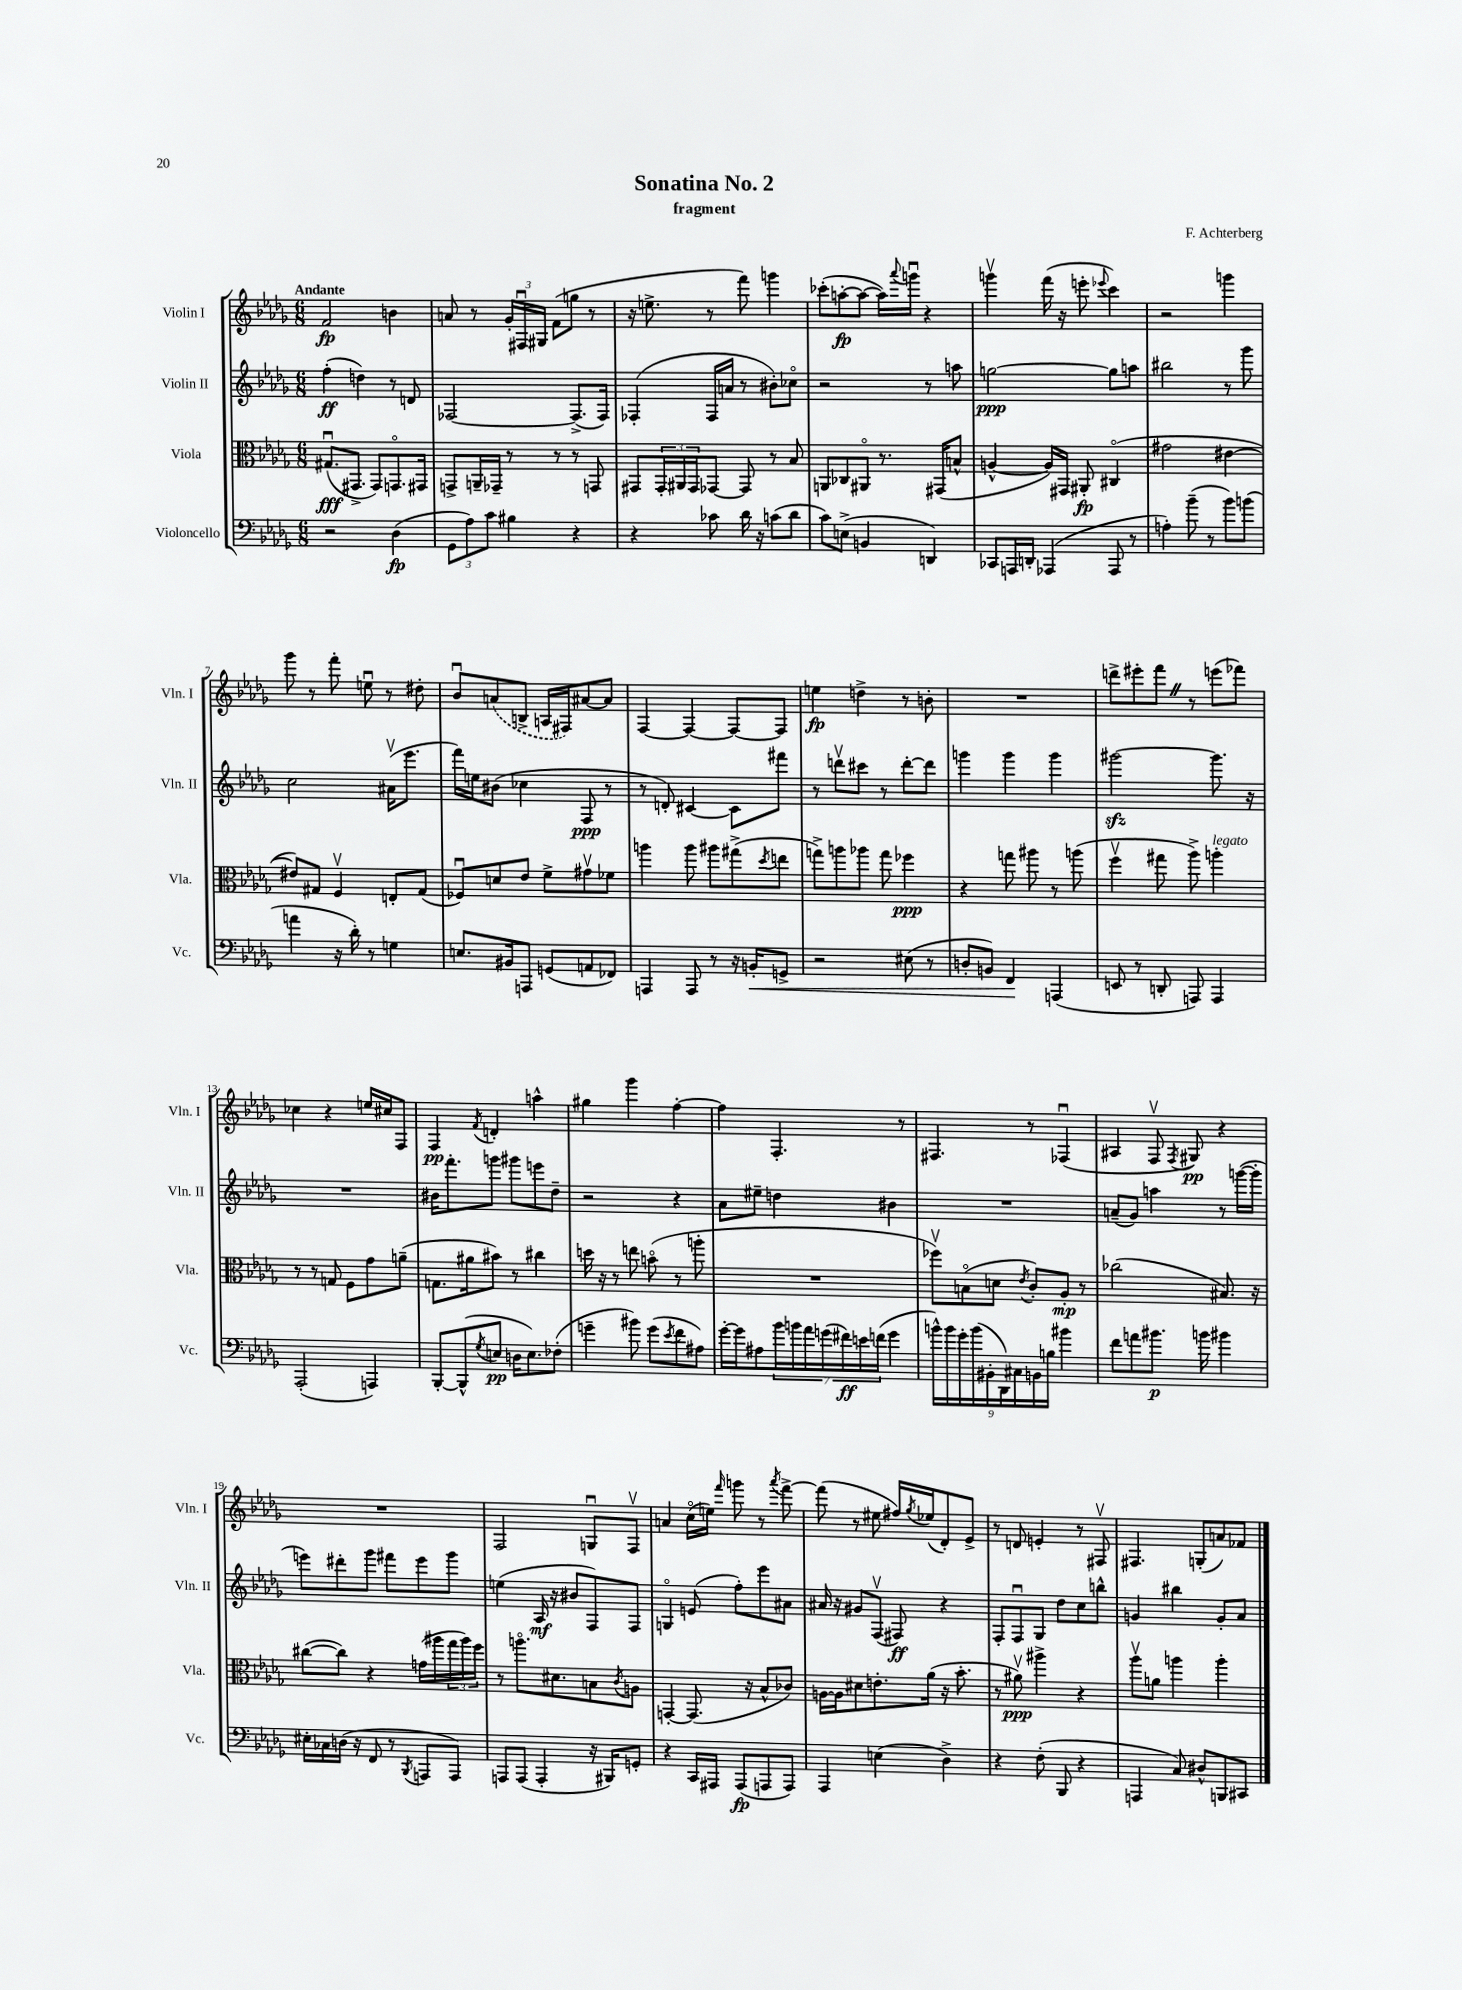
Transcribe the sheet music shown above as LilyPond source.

\header { title = "Sonatina No. 2" composer = "F. Achterberg" subtitle = "fragment" }
<<
\new StaffGroup <<
\new Staff = "s0" \with { instrumentName = "Violin I" shortInstrumentName = "Vln. I" } {
    \clef treble \key des \major \numericTimeSignature \time 6/8 \tempo "Andante"
    f'2\fp b'4 |
    a'8 r8 \tuplet 3/2 { ges'16-. fis16\downbow gis16 } f'8( g''8 r8 |
    r16 e''8.-> r8 f'''8) g'''4 |
    ces'''8-.( a''8~-.\fp a''8~ a''16) \appoggiatura { aes'''8 } g'''16\downbow r4 |
    g'''4\upbow f'''16( r16 e'''8-. \appoggiatura { ees'''8 } c'''4) |
    r2 g'''4 |
    ges'''8 r8 f'''8-. e''8\downbow r8 dis''8-. |
    bes'8\downbow \once \slurDashed a'8( b8-> a16 fis16) ais'8~ ais'8 |
    f4~ f4~ f8~ f8 |
    e''4\fp d''4-> r8 b'8-. |
    R2. |
    d'''8-> eis'''8-. f'''8 \once \override BreathingSign.text = \markup { \musicglyph "scripts.caesura.straight" } \breathe r8 e'''8( fes'''8) |
    ces''4 r4 e''16 cis''16 f8 |
    f4\pp \acciaccatura { f'8 } d'4-. a''4-^ |
    gis''4 ges'''4 f''4~-. |
    f''4 f4.-. r8 |
    fis4. r8 fes4\downbow( |
    ais4 f8\upbow \acciaccatura { f8 } gis8\pp) r4 |
    R2. |
    f2 g8\downbow f8\upbow |
    a'4 c''16\flageolet( e''16) \grace { f'''16 } g'''8 r8 \acciaccatura { aes'''8 } f'''8~-> |
    f'''8( r8 eis''8 fis''16) \acciaccatura { ges''8 } ees''16( des'8-.) ees'8-> |
    r8 d'8 e'4-. r8 fis8\upbow |
    fis4. g8-.( a'8) fes'8 \bar "|." |
}
\new Staff = "s1" \with { instrumentName = "Violin II" shortInstrumentName = "Vln. II" } {
    \clef treble \key des \major \numericTimeSignature \time 6/8
    f''4-.\ff( d''4) r8 d'8 |
    fes2~ fes8.->( fes16) |
    fes4-.( fes16 a'16 r8 bis'8-.) ces''8\flageolet |
    r2 r8 a''8 |
    g''2~\ppp g''8 a''8 |
    bis''2 r8 ges'''8 |
    c''2 ais'16\upbow( ees'''8. |
    f'''16) e''16 bis'8( ces''4 f8\ppp r8 |
    r8 d'8-.) cis'4~ cis'8 fis'''8 |
    r8 d'''8\upbow cis'''8 r8 d'''8~-. d'''8 |
    g'''4 g'''4 g'''4 |
    gis'''2~\sfz gis'''8. r16 |
    R2. |
    bis'16 f'''8.-. g'''8 gis'''8 e'''8 des''8-- |
    r2 r4 |
    aes'8 eis''8-- d''4 bis'4 |
    R2. |
    a'8--( ges'8) a''4 r8 g'''16~( g'''16-. |
    e'''8) dis'''8-. ges'''8 fis'''8 e'''8 ges'''8 |
    e''4( aes16\mf r16 bis'8 f8) f8 |
    g4\flageolet e'8( f''8-.) ees'''8 ais'8 |
    ais'16 r16 gis'8 f8\upbow( fis8\ff) r4 |
    f8-. f8\downbow ges8 des''8 c''8 b''8-^ |
    g'4 bis''4 g'8-. aes'8 \bar "|." |
}
\new Staff = "s2" \with { instrumentName = "Viola" shortInstrumentName = "Vla." } {
    \clef alto \key des \major \numericTimeSignature \time 6/8
    gis8.\downbow\fff( gis,8.-> gis,8) g,8.\flageolet gis,16 |
    g,8-> a,16-- ges,16-- r8 r8 r8 g,8 |
    gis,8 \tuplet 3/2 { gis,16-. ais,16 gis,16 } ges,8~ ges,8 r8 bes8 |
    a,8 ces8 ais,8\flageolet r8. gis,16( b8-^ |
    a4~-^ a16) gis,16 ais,8-.\fp cis4\flageolet( |
    gis'2 eis'4~ |
    eis'8) gis8 f4\upbow e8-. gis8( |
    fes8\downbow) d'8 ees'8 f'8-> gis'8\upbow fes'8 |
    a''4 a''8 ais''8 gis''8->( \acciaccatura { des''8 } e''8 |
    g''8->) a''8 aes''8 g''8 fes''4\ppp |
    r4 g''8 ais''8 r8 a''8( |
    f''4\upbow gis''8 aes''8->) a''4-.^\markup { \italic "legato" } |
    r8 r8 g8 f8 ges'8 a'8--( |
    g8. ais'16 bis'8) r8 cis''4 |
    d''16 r16 r8 e''8 b'8\flageolet( r8 a''8-. |
    R2. |
    fes''8\upbow) b8\flageolet( d'8 \acciaccatura { ees'8 } c'8-.) aes8-.\mp r8 |
    ces''2( bis8.) r16 |
    cis''8~( cis''8) r4 g'16( ais''16 \tuplet 3/2 { ges''16 ais''16) f''16 } |
    r8 a''8.\flageolet dis'8. b8 \acciaccatura { c'8 } a8 |
    g,4~-. g,8.( r16 bes8-^ ces'8) |
    a16~ a16 dis'8 e'8.-. aes'16( r16 bes'8.-. |
    r8 ais'8\upbow\ppp) ais''4-> r4 |
    aes''8\upbow a'8 a''4 a''4-. \bar "|." |
}
\new Staff = "s3" \with { instrumentName = "Violoncello" shortInstrumentName = "Vc." } {
    \clef bass \key des \major \numericTimeSignature \time 6/8
    r2 des4\fp( |
    \tuplet 3/2 { ges,8 aes8) c'8 } bis4 r4 |
    r4 ces'8 des'16 r16 c'8( des'8 |
    c'8) e8->( b,4 d,4) |
    ces,8 a,,16 d,16-. aes,,4( aes,,8 r8 |
    a4-.) bes'8--( r8 bes'8) b'8( |
    a'4 r16 des'16-.) r8 g4 |
    e8. bis,16 a,,8 g,8( a,8 fes,8) |
    a,,4 a,,8 r8 r16 b,16-.\< g,8-> |
    r2 eis8( r8 |
    d8-. b,8) f,4\! a,,4( |
    e,8 r8 d,8-. a,,8) a,,4 |
    aes,,2-.( a,,4) |
    bes,,8~-. bes,,8-^( \acciaccatura { ges8 } e8\pp d16 e8.) fes8-.( |
    g'4-- bis'8) g'8( \acciaccatura { ees'8 } f'8 ais8) |
    ges'16~-. ges'16 ais8 \tuplet 7/4 { bes'16 b'16 aes'16 g'16( fis'16\ff) e'16 f'16( } g'4 |
    \tuplet 9/8 { b'16-^) b'16 ges'16-. b'16( bis,16-. des,16) cis16 b,16 b16 } bis'4 |
    f'8 a'8 bis'8.\p b'16 bis'4 |
    eis16-. ces16 d16( r16 f,8 r8 \acciaccatura { bes,,8 } a,,8 a,,8) |
    a,,8 a,,8( a,,4-. r16 bis,,16) g,8-. |
    r4 c,16 ais,,16 ais,,8\fp( a,,8 a,,8) |
    aes,,4 e4( des4->) |
    r4 f8-.( bes,,8 r4 |
    a,,4 c8) dis8-^ b,,8 cis,8 \bar "|." |
}
>>
>>
